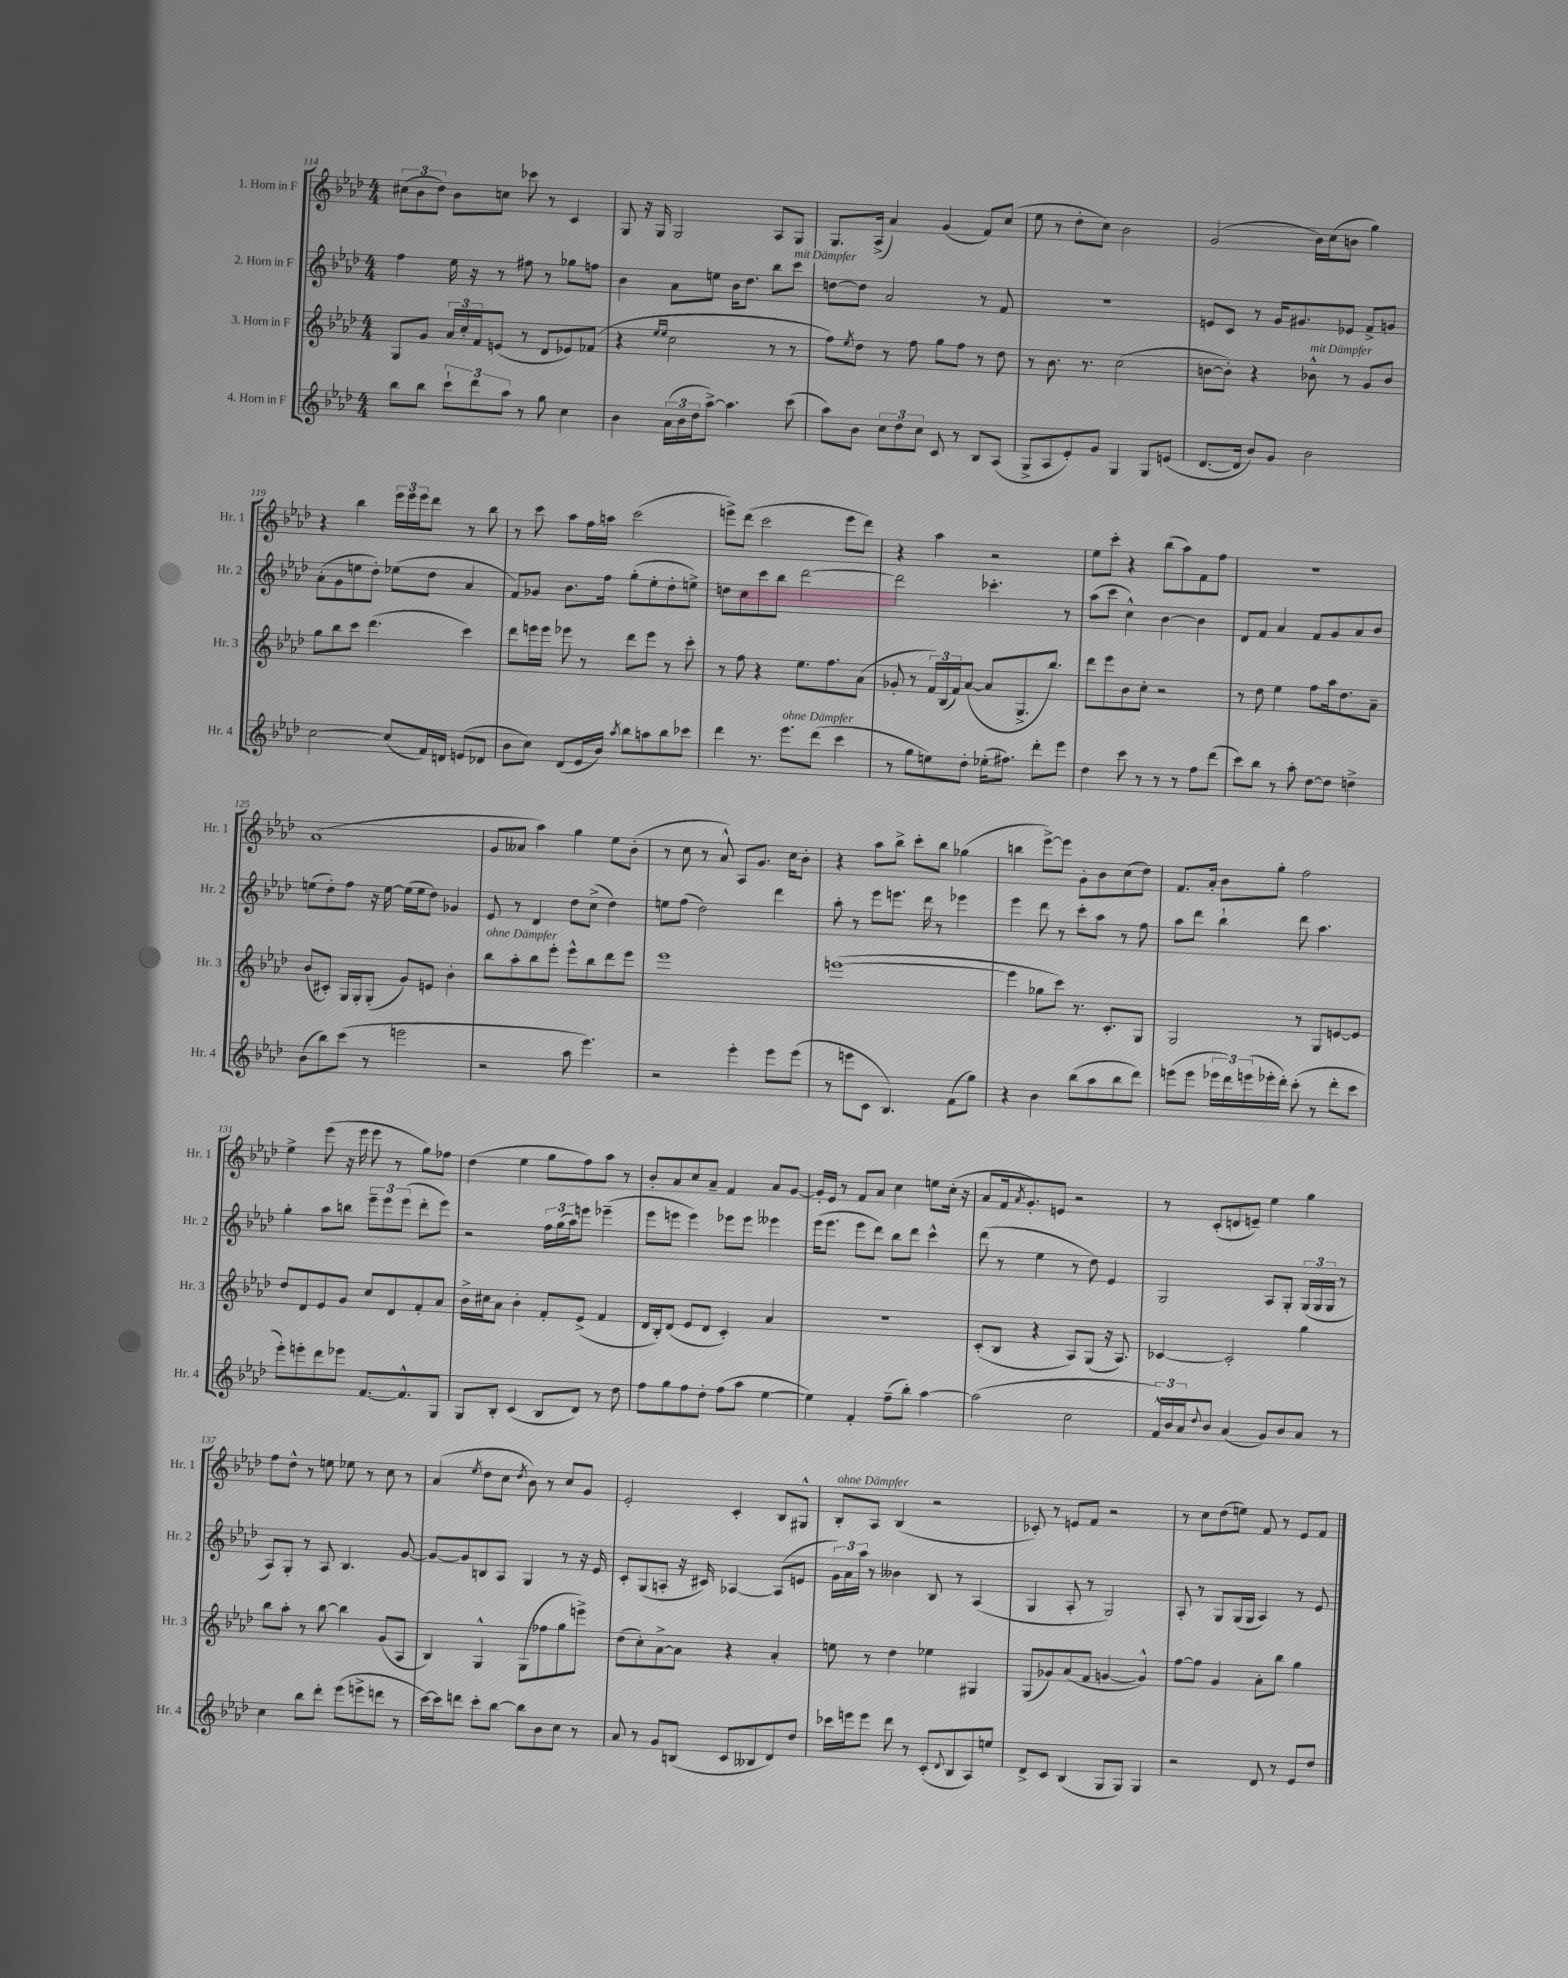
<<
\new StaffGroup <<
\new Staff = "s0" \with { instrumentName = "1. Horn in F" shortInstrumentName = "Hr. 1" } {
    \clef treble \key aes \major \numericTimeSignature \time 4/4
    \tuplet 3/2 { cis''8( bes'8 des''8) } bes'8 c''8 ces'''8 r8 c'4 |
    g8 r16 g16 g2 aes8 g8 |
    g8. aes16->( aes'4) g'4( f'8) c''8( |
    ees''8 r8 des''8-. c''8) bes'2 |
    g'2( bes'16) c''16( b'8 g''4) |
    r4 bes''4 \tuplet 3/2 { ees'''16 ees'''16 ees'''16 } des'''8 r8 bes''8 |
    r8 c'''8 aes''8 f''16 a''16 c'''2( |
    e'''8->) des'''8( c'''2 e'''8 des'''8) |
    r4 aes''4 r2 |
    ees''8 c'''8-. r4 bes''8( aes''8) f'8 f''8 |
    R1 |
    aes'1( |
    g'8 aeses'8 aes''4) g''4 ees''8 bes'8-.( |
    r8 c''8 r8 aes'8-^) aes8 g'8. c''16 bes'8-. |
    r4 aes''8 bes''8-> c'''8-. bes''8 ges''4( |
    b''4 ees'''8~->) ees'''8 g'8-. bes'8 c''8( des''8) |
    f'8. aes'16-. bes'8 g''8-. f''2 |
    ees''4-> ees'''8( r16 ees'''16 ees'''8 r8 g''8) fes''8 |
    des''4( ees''4 g''8 f''8) aes''8 r8 |
    bes'8-. aes'8 c''8 aes'8-- f'4 aes'8 g'8~ |
    g'16-. ees'16 r8 f'8 aes'8 c''4 e''8 c''16-.( r16 |
    aes'8 f'16 \acciaccatura { aes'8 } g'8.-.) e'8 r2 |
    r8 c'8-.( d'8 e'8--) ees''4 g''4 |
    f''8 des''8-^ r8 e''8 ees''8 r8 c''8 r8 |
    aes'4( \acciaccatura { ees''8 } des''8 c''8 \acciaccatura { des''8 } bes'8) r8 c''8 g'8 |
    ees'2-. c'4-. bes8 gis8-^ |
    bes8-.^\markup { \italic "ohne Dämpfer" } aes8 bes4( r2 |
    ces'8-.) r8 e'8 f'8 r2 |
    r8 c''8 des''8( e''8) f'8 r8 ees'8 f'8 \bar "|." |
}
\new Staff = "s1" \with { instrumentName = "2. Horn in F" shortInstrumentName = "Hr. 2" } {
    \clef treble \key aes \major \numericTimeSignature \time 4/4
    f''4 ees''16 r16 r8 fis''8 r8 ges''8 f''8 |
    bes'4 aes'8 e''8 bes'16 des''8. bes''8 c'''8^\markup { \italic "mit Dämpfer" } |
    d''8~ d''8 aes'2 r8 f'8 |
    r1 |
    e'8 c'8 r8 g'16 gis'8. ees'8 f'8-> g'8 |
    aes'8-.( g'8 e''8 des''8-.) ees''8( des''8 aes'4 |
    f'8) ges'8 bes'8. f''16 g''8-.( ees''8-. des''8-. e''8->) |
    d''8 c''8 c'''8 bes''8 des'''2~ |
    des'''2 ces'''4.-. r8 |
    aes''8( c'''8 c''4-^) bes'4~ bes'4 |
    des'8 f'8 aes'4 f'8 g'8 aes'8 bes'8 |
    e''8( des''8-.) f''8 r16 e''16~ e''16( e''16 des''8) ges'4 |
    ees'8 r8 des'4 des''8 c''8->( des''4) |
    e''8 f''8( des''2) des'''4 |
    aes''8-. r8 ees'''8 e'''8. des'''16 r8 ees'''4 |
    ees'''4 des'''8 r8 c'''8-. aes''8 r8 f''8 |
    aes''8 des'''8 bes''4-! des'''8 aes''4. |
    g''4-. aes''8 b''8 \tuplet 3/2 { ees'''8-- ees'''8 ees'''8( } des'''8-. ees'''8) |
    r2 \tuplet 3/2 { f''16 g''16( aes''16) } e'''8 ees'''4--( |
    ees'''8 e'''8 e'''4) ees'''8 ees'''8 eeses'''4 |
    ees'''16( ees'''8. ees'''8 des'''8) bes''8 des'''8 c'''4-^ |
    des'''8( r8 ees''4 r8 des''8) ees'4 |
    g2 aes8 g8-. \tuplet 3/2 { g16( g16 g16 } r8 |
    aes8) g8-. r8 aes8 bes4. g'8~ |
    g'8~ g'8 b8 aes8 g4 r8 r16 ees'16 |
    c'8-. g8( a8-. r16 cis'16) aes4~ aes8( e'8 |
    \tuplet 3/2 { g'16) aes'16 aes''16 } r8 beses'4 bes8 r8 aes4( |
    g4 aes8-. r8 g2) |
    aes8-. r8 g8 g16( g16 aes4) r8 ees'8 \bar "|." |
}
\new Staff = "s2" \with { instrumentName = "3. Horn in F" shortInstrumentName = "Hr. 3" } {
    \clef treble \key aes \major \numericTimeSignature \time 4/4
    g8 g'8 \tuplet 3/2 { aes'16 c''16-. f'16 } e'8( r8 des'8 ees'8) fes'8( |
    r4 \grace { ees''16 ees''16 } c''2 r8 r8 |
    f''8) \acciaccatura { ees''8 } des''8 r8 f''8 g''8 f''8 r8 des''8 |
    r8 bes'8. r8. c''2( |
    b'8~ b'8-.) r4 bes'8-^^\markup { \italic "mit Dämpfer" } r8 g'8 bes'8 |
    g''8 bes''8 c'''8 des'''4.( c'''4) |
    des'''8 e'''16 e'''16 ees'''8 r8 des'''8 ees'''8 r8 c'''8-. |
    r8 f''8 r4 ees''8. f''8. aes'8( |
    ges'8-. r8 \tuplet 3/2 { f'16) bes16( f'16) } aes'8~( aes'8 g8.-> bes''8.) |
    des'''8 ees'''8 bes'8 c''8-. r2 |
    r8 des''8 ees''4 f''8 aes''16 des''8. aes'8-- |
    bes'8( cis'8-.) g16 g16-. g8-.( g'8) e'8 bes'4-. |
    bes''8^\markup { \italic "ohne Dämpfer" } aes''8-. bes''8 ees'''8-. ees'''8-^ bes''8 des'''8 ees'''8 |
    ees'''1 |
    e'''1~( |
    e'''4 ges''8 c'''8) r8. c'8.-. g8 |
    g2 r8 g8 e'8~ e'8 |
    des''8 des'8 ees'8 g'8 c''8 des'8 f'8-. aes'8 |
    bes'16-> cis''16 aes'8 bes'4-. f'8-. ees'8->( f'4 |
    des'16 bes16-.) des'8( ees'8 des'8 c'4-.) aes'4 |
    r1 |
    c'8-.( bes8 r4 aes8) g8( r16 aes8.) |
    ces'4~ ces'2-. g''4 |
    bes''8 aes''8-. r8 bes''8~ bes''4 g'8( aes8 |
    bes4) g4-^ g8( fes''8 g''8 e'''8->) |
    des''8( c''8-.) aes'8~-> aes'8 r4 aes'4-. |
    e''8 r8 des''4 ees''4 gis4 |
    g8( ges'8) aes'8( f'8 g'4~ g'4-^) |
    f''8~ f''8 g'4 aes'8-. bes''8 g''4 \bar "|." |
}
\new Staff = "s3" \with { instrumentName = "4. Horn in F" shortInstrumentName = "Hr. 4" } {
    \clef treble \key aes \major \numericTimeSignature \time 4/4
    bes''8 bes''8 \tuplet 3/2 { c'''8-! des'''8 aes''8 } r8 g''8 c''4 |
    bes'4 \tuplet 3/2 { aes'16( bes'16 des''16 } aes''8~->) aes''4. c'''8( |
    aes''8) bes'8 \tuplet 3/2 { c''8 des''8 c''8 } c'8 r8 bes8 aes8( |
    g8-> aes8 ees'8-.) g'8 g4 g8 e'8( |
    des'8.~ des'16 bes'8) g'8 bes'2 |
    c''2~ c''8( f'16) d'16 e'8( des'8 |
    bes'8 c''8) des'8( ees'16 bes'16) \acciaccatura { aes''8 } bes''8 a''8 bes''8 ces'''8 |
    des'''4 r8. ees'''8.^\markup { \italic "ohne Dämpfer" } des'''8( c'''4 |
    r8 g''8 e''8) des''8-. ees''16-.( fis''8.) des'''8-. ees'''8 |
    des''4 c'''8 r8 r8 r8 f''8 des'''8( |
    c'''8) bes''8 r8 aes''8-. des''8~ des''8 d''4-> |
    bes'8( bes''8) c'''8( r8 e'''2 |
    r2 aes''8 ees'''4.) |
    r2 ees'''4-. ees'''8 ees'''8( |
    r8 e'''8 c'8 bes4.) f'8( g''8) |
    r4 bes'4 bes''8( aes''8 bes''8 des'''8) |
    e'''8( e'''8 \tuplet 3/2 { ees'''16 des'''16) e'''16( } ees'''16-. des'''16-.) c'''8-.( r8 des'''8-. c'''8 |
    ees'''8-.) e'''8-. des'''8 ees'''8 f'8.~ f'8.-^ g8 |
    g8 bes8-. c'4( bes8 des'8) r8 des''8 |
    f''8 g''8 f''8 des''8-. f''8( aes''8 ees''4~ |
    ees''4) f'4-. f''8--( bes''8-.) aes''4~ |
    aes''2( c''2 |
    \tuplet 3/2 { f'16-^) bes'16 aes'16 } \appoggiatura { des''8 } bes'8 aes'4( g'8) bes'8 aes'8 r8 |
    c''4 bes''8 des'''8-. ees'''8( e'''8-> d'''8 r8 |
    c'''16~) c'''16 d'''8 c'''8-. bes''8~ bes''8 bes'8 c''8 r8 |
    aes'8 r8 g'8 b8( c'8 beses8 des'8) des''8 |
    ces'''16 e'''16 e'''8 des'''8 r8 c'8-.( \appoggiatura { des'8 } bes8 aes8) e''8 |
    des'8-> c'8 bes4( g8 g8) g4 |
    r2 des'8 r8 ees'8 des''8 \bar "|." |
}
>>
>>
\layout { \context { \Score currentBarNumber = #114 } }
